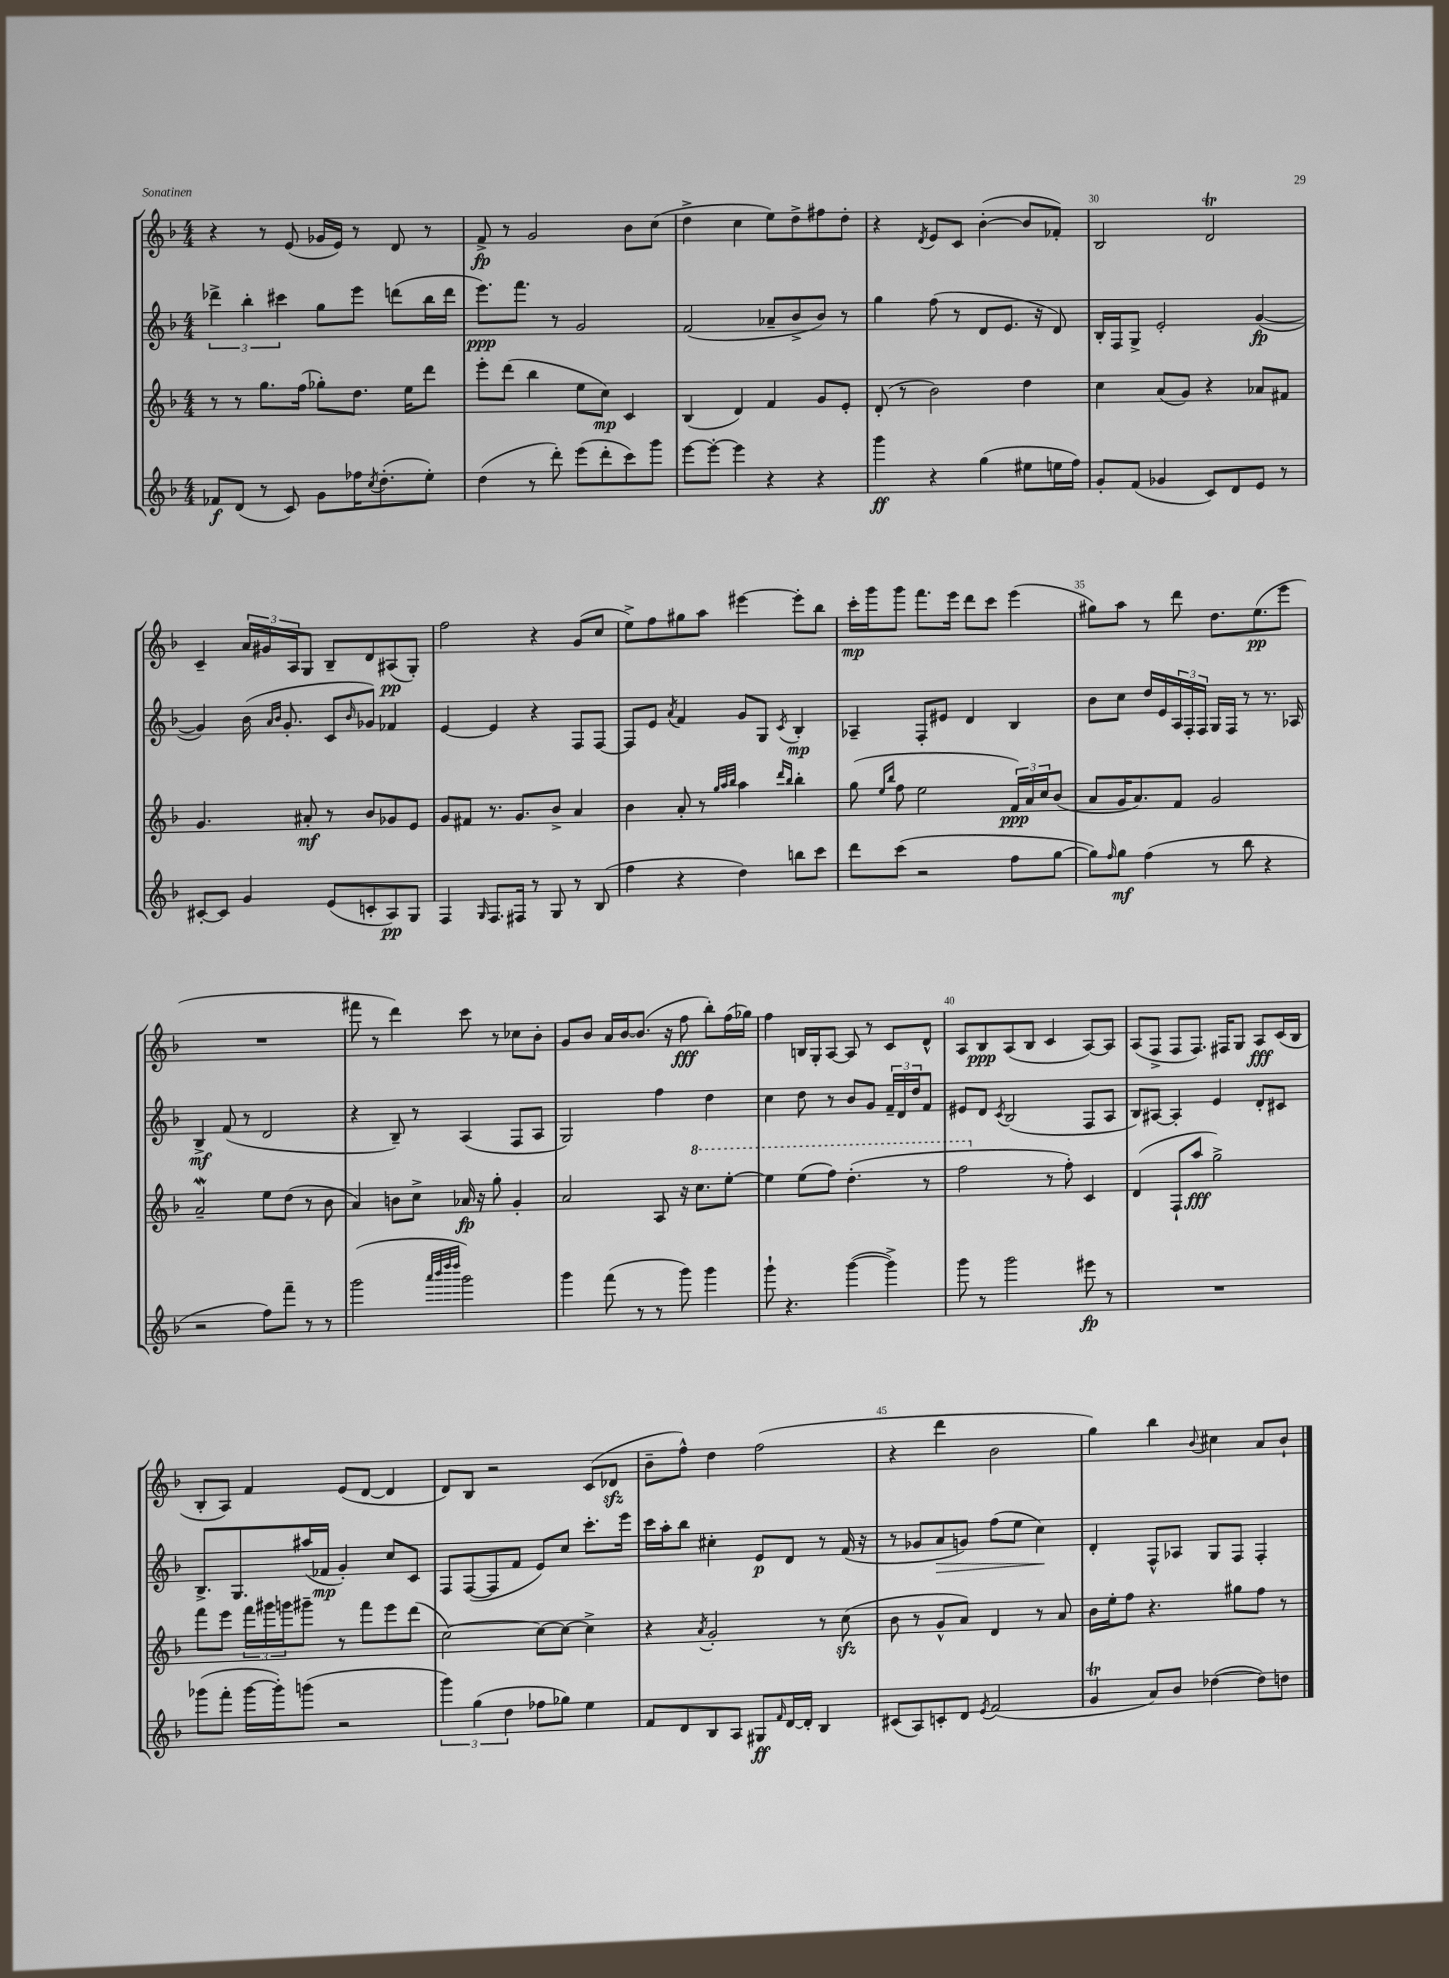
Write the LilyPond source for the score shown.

<<
\new StaffGroup <<
\new Staff = "s0" {
    \clef treble \key f \major \numericTimeSignature \time 4/4
    r4 r8 e'8( ges'16 e'16) r8 d'8 r8 |
    f'8->\fp r8 g'2 bes'8 c''8( |
    d''4-> c''4 e''8) d''8-> fis''8 d''8-. |
    r4 \acciaccatura { d'8 } e'8 c'8 bes'4~-.( bes'8 fes'8-.) |
    bes2 d'2\trill |
    c'4-- \tuplet 3/2 { a'16 gis'16 a16 } g8 bes8-- d'8 ais8\pp( g8-.) |
    f''2 r4 g'8( c''8 |
    e''8->) f''8 gis''8 a''8 eis'''4~ eis'''8-. bes''8 |
    c'''16-.\mp g'''16 g'''8 f'''8. e'''16 d'''8 c'''8 e'''4( |
    gis''8) a''8 r8 d'''8 d''8. e''8.\pp( e'''8 |
    R1 |
    fis'''8 r8 d'''4) c'''8 r8 ces''8 bes'8-. |
    g'8 bes'8 a'16 bes'16~ bes'8.( r16 f''8\fff bes''8-.) f''16( ges''16) |
    f''4 b16 g16-. a8~ a8 r8 c'8 d'8-^ |
    a8 bes8\ppp a8( bes8 c'4 a8~) a8 |
    a8( f8-> f8 f8.) fis16 g8 a8\fff c'16( bes16 |
    bes8-. a8) f'4 e'8( d'8~ d'4 |
    d'8) bes8 r2 c'8( des'8\sfz |
    bes'8-- f''8-^) d''4 f''2( |
    r4 d'''4 bes'2 |
    g''4) bes''4 \appoggiatura { bes'8 } cis''4 a'8 bes'8-! \bar "|." |
}
\new Staff = "s1" {
    \clef treble \key f \major \numericTimeSignature \time 4/4
    \tuplet 3/2 { des'''4-> bes''4-. cis'''4 } g''8 e'''8 d'''8( bes''16 d'''16 |
    e'''8.\ppp) f'''8. r8 g'2 |
    f'2( aes'8-- bes'8-> bes'8) r8 |
    g''4 f''8( r8 d'8 e'8. r16 d'8) |
    bes16-. f16 g8-> e'2-. g'4~\fp( |
    g'4) bes'16( \grace { a'16 bes'16 } g'8.-. c'8 \grace { bes'16 } ges'8) fes'4 |
    e'4~ e'4 r4 f8 f8~ |
    f8 e'8 \acciaccatura { a'8 } f'4 g'8 g8 \acciaccatura { c'8 } bes4-.\mp |
    aes4-- f8-. eis'8 d'4 bes4 |
    bes'8 c''8 d''16 e'16 \tuplet 3/2 { a16 f16-. f16 } g16 f16 r8 r8. aes16 |
    bes4->\mf f'8( r8 d'2 |
    r4 bes8--) r8 a4( f8 a8 |
    g2) f''4 d''4 |
    c''4 d''8 r8 bes'8 g'8 \tuplet 3/2 { f'16-- d'16 d''16 } f'8 |
    eis'8 d'8 \acciaccatura { c'8 } bes2( f8 a8 |
    bes8) ais8~ ais4-. e'4 d'8-. cis'8 |
    bes8.-> g8. ais''16( fes'16\mp g'4-.) c''8 c'8 |
    f8 f8~( f8 f'8 e'8) c''8 c'''8.-. e'''16 |
    c'''16 a''16-. bes''8 cis''4-. e'8\p d'8 r8 f'16( r16 |
    r8 ges'8 a'8\> g'8) f''8( e''8 c''4\!) |
    d'4-. f8-^ aes8 g8 f8 f4-. \bar "|." |
}
\new Staff = "s2" {
    \clef treble \key f \major \numericTimeSignature \time 4/4
    r8 r8 g''8. f''16( ges''8-.) d''8. e''16 d'''8 |
    e'''8-. d'''8( bes''4 e''8 c''8\mp) c'4 |
    bes4( d'4) f'4 g'8 e'8-. |
    d'8-.( r8 bes'2) d''4 |
    c''4 a'8( g'8) r4 aes'8 fis'8 |
    g'4. ais'8-.\mf r8 bes'8 ges'8 e'8 |
    g'8 fis'8 r8. g'8. bes'8-> a'4 |
    bes'4 a'8-. r8 \grace { g''32 a''32 bes''32 } a''4 \grace { d'''16 bes''16 } bes''4-. |
    g''8( \grace { e''16 bes''16 } f''8 e''2 \tuplet 3/2 { f'16\ppp) a'16 c''16 } bes'8( |
    a'8 g'16 a'8.) f'8 g'2 |
    a'2--\mordent e''8 d''8( r8 bes'8 |
    a'4) b'8 c''8-> aes'16\fp r16 g''8-. g'4-. |
    a'2 a8 r16 \ottava #1 c'''8. e'''8~-. |
    e'''4 e'''8( f'''8) d'''4.-.( r8 |
    f'''2 \ottava #0 r8 f''8-.) c'4 |
    d'4( f8-! a''8\fff g''2->) |
    f'''8 e'''8 \tuplet 3/2 { f'''16 gis'''16 g'''16 } gis'''8-- r8 f'''8 e'''8 d'''8( |
    c''2~) c''8~ c''8~ c''4-> |
    r4 \acciaccatura { a'8 } g'2-. r8 c''8\sfz( |
    bes'8 r8 g'8-^ a'8) d'4 r8 a'8 |
    bes'16 e''16-. f''8 r4. gis''8 f''8 r8 \bar "|." |
}
\new Staff = "s3" {
    \clef treble \key f \major \numericTimeSignature \time 4/4
    fes'8\f d'8( r8 c'8) g'8 fes''16 \acciaccatura { c''8 } d''8.-.( e''8-.) |
    d''4( r8 d'''8-.) e'''8( d'''8-. c'''8) g'''8 |
    e'''8~ e'''8~-. e'''4 r4 r4 |
    g'''4\ff r4 g''4( eis''8 e''16 f''16) |
    g'8-. f'8( ges'4 c'8) d'8 e'8 r8 |
    cis'8~-. cis'8 g'4 e'8( c'8-. a8\pp) g8 |
    f4 \grace { g16 } f8. fis16 r8 g8 r8 bes8( |
    f''4 r4 d''4) b''8 c'''8 |
    d'''8 c'''8( r2 f''8 g''8~ |
    g''8) \grace { f''16 } g''8\mf f''4( r8 bes''8 r4 |
    r2 f''8) f'''8-- r8 r8 |
    g'''2( \grace { a'''32 bes'''32 d''''32 d''''32 } g'''2) |
    g'''4 f'''8( r8 r8 g'''8) g'''4 |
    g'''8-! r4. g'''4~( g'''4->) |
    g'''8 r8 g'''2 eis'''8\fp r8 |
    R1 |
    ges'''8( f'''8-. ges'''16~ ges'''16-.) g'''8( r2 |
    \tuplet 3/2 { g'''4) g''4( d''4 } fes''8 ges''8) e''4 |
    f'8 d'8 bes8 a8 gis8\ff \grace { f'16 } d'16~ d'16-. bes4 |
    cis'8( a8) c'8-. d'8 \acciaccatura { e'8 } f'2( |
    g'4\trill a'8) bes'8 des''4~( des''8) d''8 \bar "|." |
}
>>
>>
\layout { \context { \Score currentBarNumber = #26 \override BarNumber.break-visibility = ##(#f #t #t) barNumberVisibility = #(every-nth-bar-number-visible 5) } }
